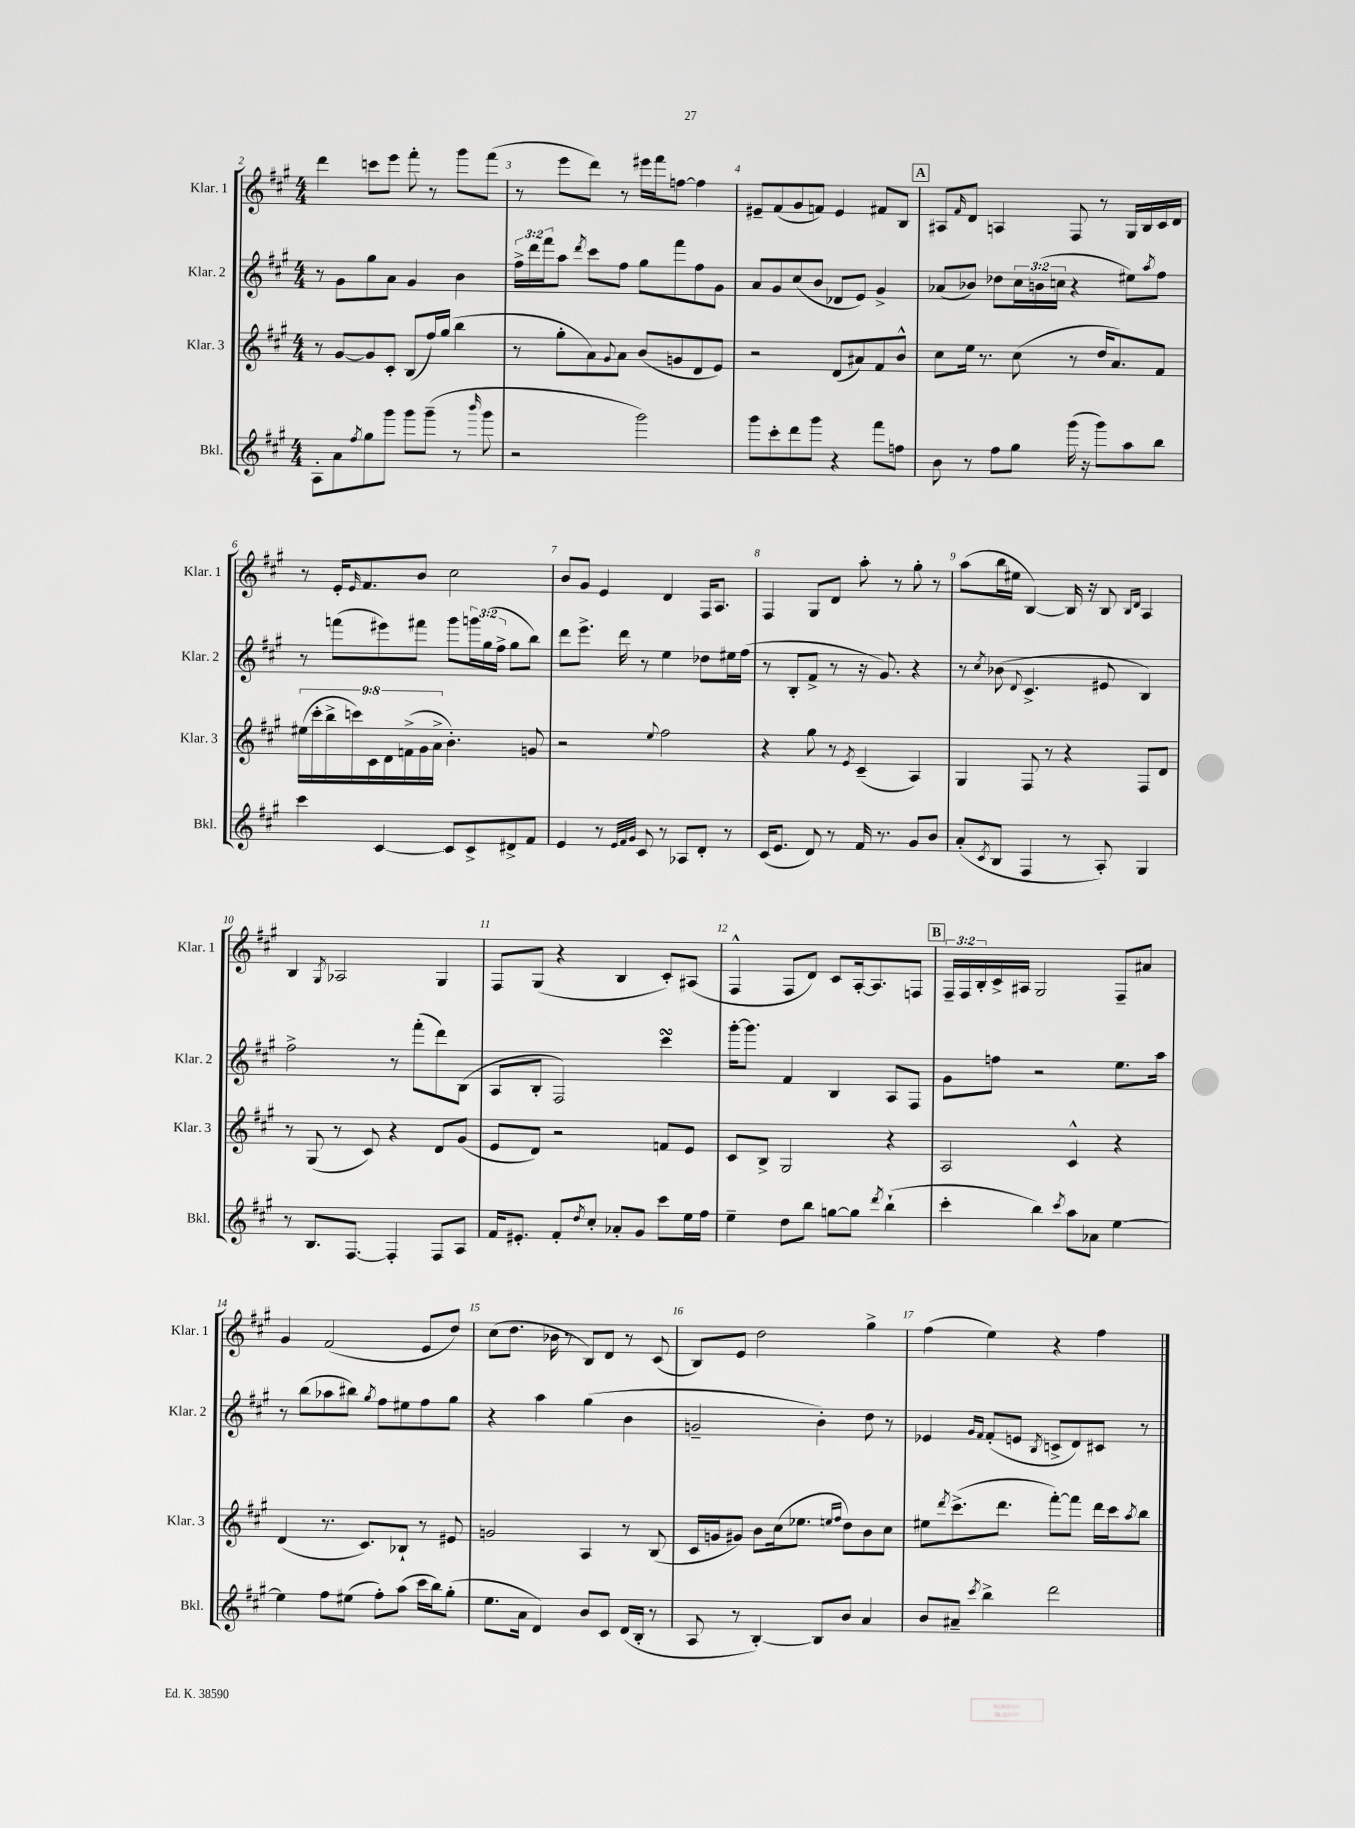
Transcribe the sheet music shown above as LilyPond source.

<<
\new StaffGroup <<
\new Staff = "s0" \with { instrumentName = "Klar. 1" shortInstrumentName = "Klar. 1" } {
    \clef treble \key a \major \numericTimeSignature \time 4/4 \override Staff.TupletNumber.text = #tuplet-number::calc-fraction-text
    d'''4 c'''8 e'''8 fis'''8-. r8 gis'''8 fis'''8( |
    r8 e'''8 d'''8) r8 eis'''16 fis'''16 f''8~ f''4 |
    eis'8-- fis'8( gis'8 f'8) eis'4 fis'8 b8 |
    \mark \markup { \box "A" } ais8 \grace { fis'16 } d'8 a4 fis8 r8 gis16 b16 cis'16 d'16 |
    r8 e'16-. \grace { e'16 } fis'8. b'8 cis''2 |
    b'8 gis'8 e'4 d'4 fis16 a8. |
    fis4 gis8 d'8 a''8-. r8 gis''8-. r8 |
    a''8( b''16 eis''16 b4~) b16 r16 b8 \grace { b16 d'16 } a4 |
    b4 \acciaccatura { gis8 } aes2 gis4 |
    fis8 gis8( r4 b4 cis'8-.) ais8( |
    fis4-^ fis8 d'8) cis'8 a16~-. a8. f8 |
    \mark \markup { \box "B" } \tuplet 3/2 { fis16-- fis16 b16-. } cis'16-> ais16 gis2 fis8-- ais'8 |
    gis'4 fis'2( e'8 d''8) |
    cis''8( d''8. bes'16 r8 b8) d'8 r8 cis'8( |
    b8) e'8 d''2 gis''4-> |
    fis''4( e''4) r4 fis''4 \bar "|." |
}
\new Staff = "s1" \with { instrumentName = "Klar. 2" shortInstrumentName = "Klar. 2" } {
    \clef treble \key a \major \numericTimeSignature \time 4/4 \override Staff.TupletNumber.text = #tuplet-number::calc-fraction-text
    r8 gis'8 gis''8 a'8 gis'4 b'4 |
    \tuplet 3/2 { fis''16-> d'''16 fis'''16 } a''8 \acciaccatura { d'''8 } cis'''8 fis''8 gis''8 fis'''8 fis''8 gis'8 |
    a'8 gis'8 cis''8( b'8 des'8 e'8) gis'4-> |
    \mark \markup { \box "A" } aes'8( bes'8) des''8 \tuplet 3/2 { cis''16 b'16( c''16 } r4 eis''8) \acciaccatura { a''8 } fis''8 |
    r8 f'''8( eis'''8) fis'''8 gis'''8 \tuplet 3/2 { g'''16 gis''16( fis''16-> } gis''8 b''8) |
    d'''8 e'''8.-> d'''16 r8 e''4 des''8 eis''16 fis''16( |
    r8 b8-. fis'8-> r8 r16 gis'8.) r4 |
    r8 \acciaccatura { cis''8 } bes'8( \appoggiatura { d'8 } cis'4.-> eis'8 b4) |
    fis''2-> r8 fis'''8-.( d'''8) b8( |
    a8 b8-. fis2) cis'''4\turn |
    gis'''16~-. gis'''8. fis'4 b4 a8 fis8 |
    \mark \markup { \box "B" } gis'8 f''8 r2 e''8. a''16 |
    r8 b''8( aes''8 bis''8) \acciaccatura { gis''8 } fis''8 eis''8 fis''8 gis''8 |
    r4 a''4 gis''4( b'4 |
    g'2-- b'4-.) d''8 r8 |
    ees'4 \grace { gis'16 fis'16 } fis'8-.( e'8 \acciaccatura { b8 } c'8-> d'8) cis'8 r8 \bar "|." |
}
\new Staff = "s2" \with { instrumentName = "Klar. 3" shortInstrumentName = "Klar. 3" } {
    \clef treble \key a \major \numericTimeSignature \time 4/4 \override Staff.TupletNumber.text = #tuplet-number::calc-fraction-text
    r8 gis'8~ gis'8 cis'8-. b8( fis''16) gis''16( b''4 |
    r8 gis''8-. a'8) \appoggiatura { gis'8 } a'8 b'8( g'8 d'8 e'8) |
    r2 d'8( ais'8) fis'8 b'8-^ |
    \mark \markup { \box "A" } cis''8 e''16 r8. cis''8( r8 d''16 a'8.) fis'8 |
    \tuplet 9/8 { eis''16( cis'''16-. b''16-> c'''16) cis'16 d'16 f'16->( gis'16 a'16-> } b'4.-.) g'8 |
    r2 \appoggiatura { e''8 } fis''2 |
    r4 gis''8 r8 \acciaccatura { e'8 } cis'4--( a4) |
    gis4 fis8 r8 r4 fis8 d'8 |
    r8 gis8( r8 cis'8) r4 d'8 gis'8( |
    e'8 d'8) r2 f'8 e'8 |
    cis'8 b8-> gis2 r4 |
    \mark \markup { \box "B" } a2 cis'4-^ r4 |
    d'4( r8. cis'8.) bes8-! r8 eis'8 |
    g'2 a4 r8 b8( |
    cis'16 g'16 gis'8) b'8 cis''16( ees''8. \grace { e''16 fis''16 } d''8) b'8 cis''8 |
    eis''8 \acciaccatura { d'''8 } cis'''8.->( d'''8. fis'''8~-.) fis'''8 d'''16 cis'''16 \acciaccatura { a''8 } b''8 \bar "|." |
}
\new Staff = "s3" \with { instrumentName = "Bkl." shortInstrumentName = "Bkl." } {
    \clef treble \key a \major \numericTimeSignature \time 4/4
    a8-. a'8 \acciaccatura { fis''8 } gis''8 gis'''8 gis'''8 gis'''8--( r8 \grace { b'''16 } gis'''8 |
    r2 gis'''2) |
    gis'''8 cis'''8-. d'''8 gis'''8 r4 fis'''8 f''8 |
    \mark \markup { \box "A" } b'8 r8 fis''8 gis''8 gis'''16( r16 gis'''8) a''8 b''8 |
    cis'''4 cis'4~ cis'8 cis'8-> dis'8-> fis'8 |
    e'4 r8 \grace { e'32 fis'32 gis'32 } cis'8 r8 aes8 d'8-. r8 |
    cis'16( e'8. d'8) r8 fis'16 r8. gis'8 b'8 |
    a'8-.( \acciaccatura { cis'8 } b8 fis4 r8 a8-.) gis4 |
    r8 b8. fis8.~ fis4-. fis8 a8 |
    fis'16 eis'8.-. fis'8-. \acciaccatura { d''8 } cis''8-. aes'8-. gis'8 cis'''8 e''16 fis''16 |
    e''4-- d''8 b''8 g''8~ g''8 \acciaccatura { d'''8 } b''4-!( |
    \mark \markup { \box "B" } cis'''4-. b''4) \acciaccatura { cis'''8 } a''8 aes'8 e''4~ |
    e''4 fis''8 eis''8( fis''8-.) a''8( cis'''16 b''16) gis''8-.( |
    e''8. a'16 d'4) b'8 cis'8 d'16( b16-. r8 |
    a8 r8 b4~-.) b8 b'8 a'4 |
    b'8 ais'8-- \acciaccatura { cis'''8 } b''4-> d'''2 \bar "|." |
}
>>
>>
\layout { \context { \Score currentBarNumber = #2 \override BarNumber.break-visibility = ##(#f #t #t) barNumberVisibility = #all-bar-numbers-visible } }
